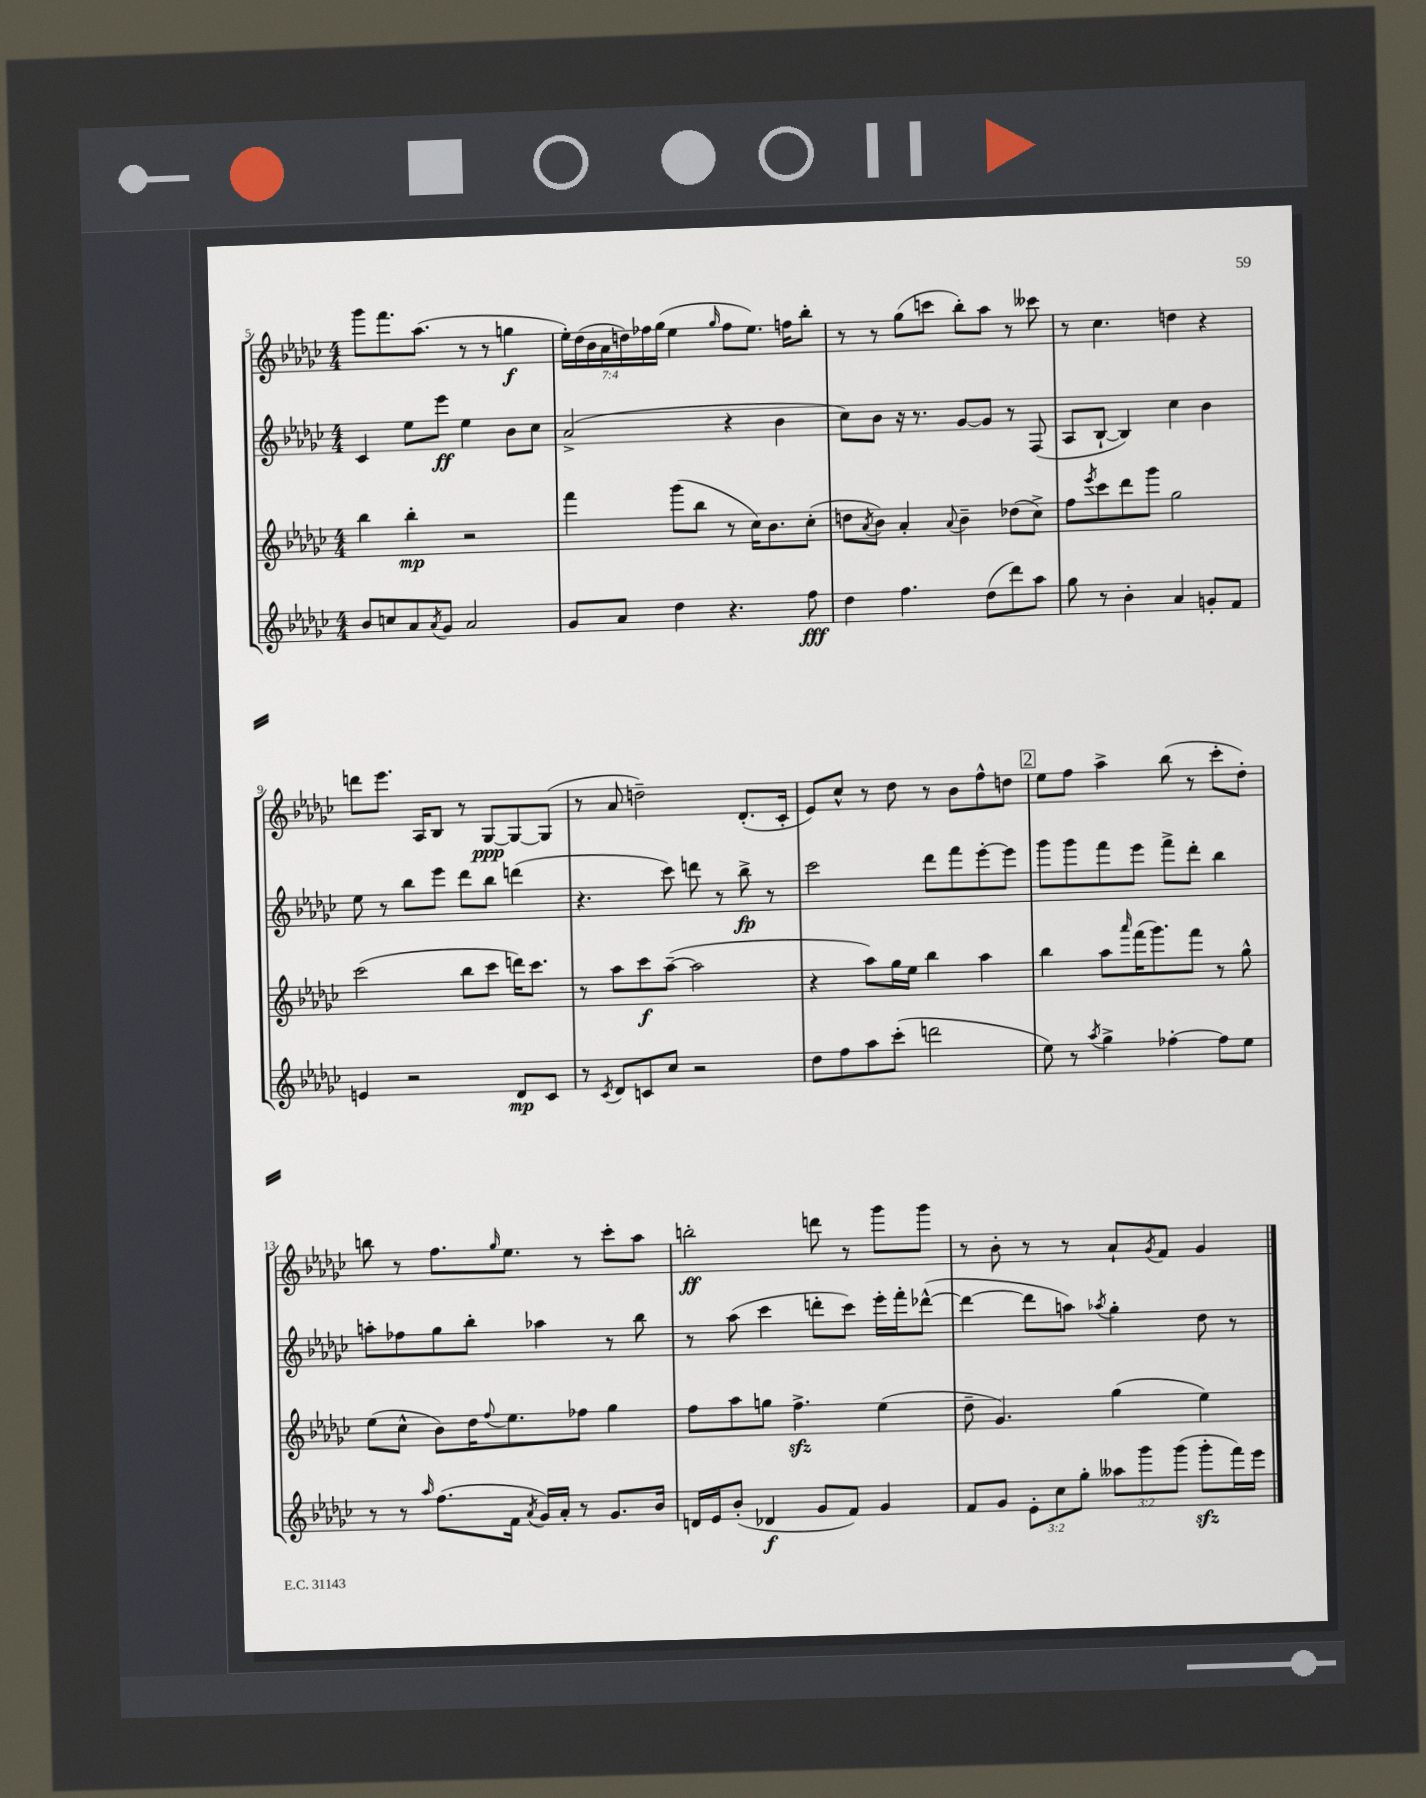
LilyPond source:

<<
\new StaffGroup <<
\new Staff = "s0" {
    \clef treble \key ges \major \numericTimeSignature \time 4/4 \override Staff.TupletNumber.text = #tuplet-number::calc-fraction-text
    ges'''8 f'''8. aes''8.( r8 r8 g''4\f |
    \tuplet 7/4 { ees''16-.) des''16( bes'16 aes'16 d''16) fes''16 ges''16( } ees''4 \grace { ges''16 } fes''8 ees''8.) f''16 bes''8-. |
    r8 r8 ges''8( c'''8 bes''8-.) aes''8 r8 ceses'''8 |
    r8 ces''4. d''4 r4 |
    d'''8 ees'''8. aes16 bes8 r8 ges8~\ppp ges8~ ges8( |
    r8 aes'8 d''2--) des'8.-.( ces'16-. |
    ees'8) ces''8-^ r8 des''8 r8 bes'8 f''8-^ d''8 |
    \mark \markup { \box "2" } ees''8 f''8 aes''4-> bes''8( r8 ces'''8-. des''8-.) |
    b''8 r8 f''8. \grace { ges''16 } ees''8. r8 ces'''8-. aes''8 |
    b''2-.\ff d'''8 r8 ges'''8 ges'''8 |
    r8 bes'8-. r8 r8 aes'8-! \acciaccatura { ges'8 } f'8 ges'4 \bar "|." |
}
\new Staff = "s1" {
    \clef treble \key ges \major \numericTimeSignature \time 4/4
    ces'4 ees''8 ees'''8\ff ees''4 bes'8 ces''8 |
    aes'2->( r4 bes'4 |
    ces''8) bes'8 r16 r8. ges'8~ ges'8 r8 f8( |
    aes8 bes8~-! bes4) ces''4 bes'4 |
    ees''8 r8 bes''8 ees'''8 des'''8 bes''8 d'''4( |
    r4. ces'''8) d'''8 r8 bes''8->\fp r8 |
    ces'''2 des'''8 f'''8 ees'''8~-. ees'''8 |
    \mark \markup { \box "2" } ges'''8 ges'''8 f'''8 ees'''8 f'''8-> des'''8-. bes''4 |
    a''8-. fes''8 ges''8 bes''8-. aes''4 r8 bes''8 |
    r8 aes''8( ces'''4 d'''8-. ces'''8) ees'''16-. f'''16-. des'''8~-^( |
    des'''4~ des'''8 a''8) \acciaccatura { aes''8 } ges''4-. des''8 r8 \bar "|." |
}
\new Staff = "s2" {
    \clef treble \key ges \major \numericTimeSignature \time 4/4
    bes''4 bes''4-.\mp r2 |
    f'''4 ges'''8( bes''8 r8 ces''16) bes'8. ces''8-.( |
    d''8 \acciaccatura { aes'8 } bes'8) aes'4-. \appoggiatura { aes'8 } bes'4-- des''8( ces''8->) |
    f''8 \acciaccatura { ees'''8 } ces'''8 des'''8 ges'''8 ges''2 |
    ces'''2( bes''8 ces'''8 d'''16) ces'''8. |
    r8 aes''8 ces'''8\f aes''8~--( aes''2 |
    r4 aes''8) ges''16 ees''16 bes''4 aes''4 |
    \mark \markup { \box "2" } bes''4 aes''8 \grace { aes'''16 } f'''16( ges'''8.) f'''8 r8 ges''8-^ |
    ees''8( ces''8-^ bes'8) des''16 \appoggiatura { f''8 } ees''8. fes''8 ges''4 |
    f''8 aes''8 g''8 f''4.->\sfz ees''4( |
    des''8-- ges'4.) ges''4( ees''4) \bar "|." |
}
\new Staff = "s3" {
    \clef treble \key ges \major \numericTimeSignature \time 4/4 \override Staff.TupletNumber.text = #tuplet-number::calc-fraction-text
    bes'8 c''8 aes'8 \acciaccatura { aes'8 } ges'8 aes'2 |
    ges'8 aes'8 des''4 r4. f''8\fff |
    des''4 f''4. des''8( des'''8) aes''8 |
    ges''8 r8 bes'4-. aes'4 g'8-. f'8 |
    e'4 r2 des'8\mp ces'8 |
    r8 \acciaccatura { ces'8 } des'8 c'8 ces''8 r2 |
    des''8 f''8 aes''8 ces'''8-.( d'''2 |
    \mark \markup { \box "2" } ees''8) r8 \acciaccatura { aes''8 } ges''4-> fes''4~-. fes''8 ees''8 |
    r8 r8 \grace { aes''16 } f''8.( f'16 \acciaccatura { aes'8 } ges'16) aes'16-. r8 ges'8. bes'16 |
    d'16 ees'16 bes'8-.( des'4\f ges'8 f'8) ges'4 |
    f'8 ges'8 \tuplet 3/2 { ees'8-. ces''8 ges''8-. } \tuplet 3/2 { aeses''8 ges'''8 ges'''8( } ges'''8-.\sfz f'''16) ees'''16 \bar "|." |
}
>>
>>
\layout { \context { \Score currentBarNumber = #5 } }
